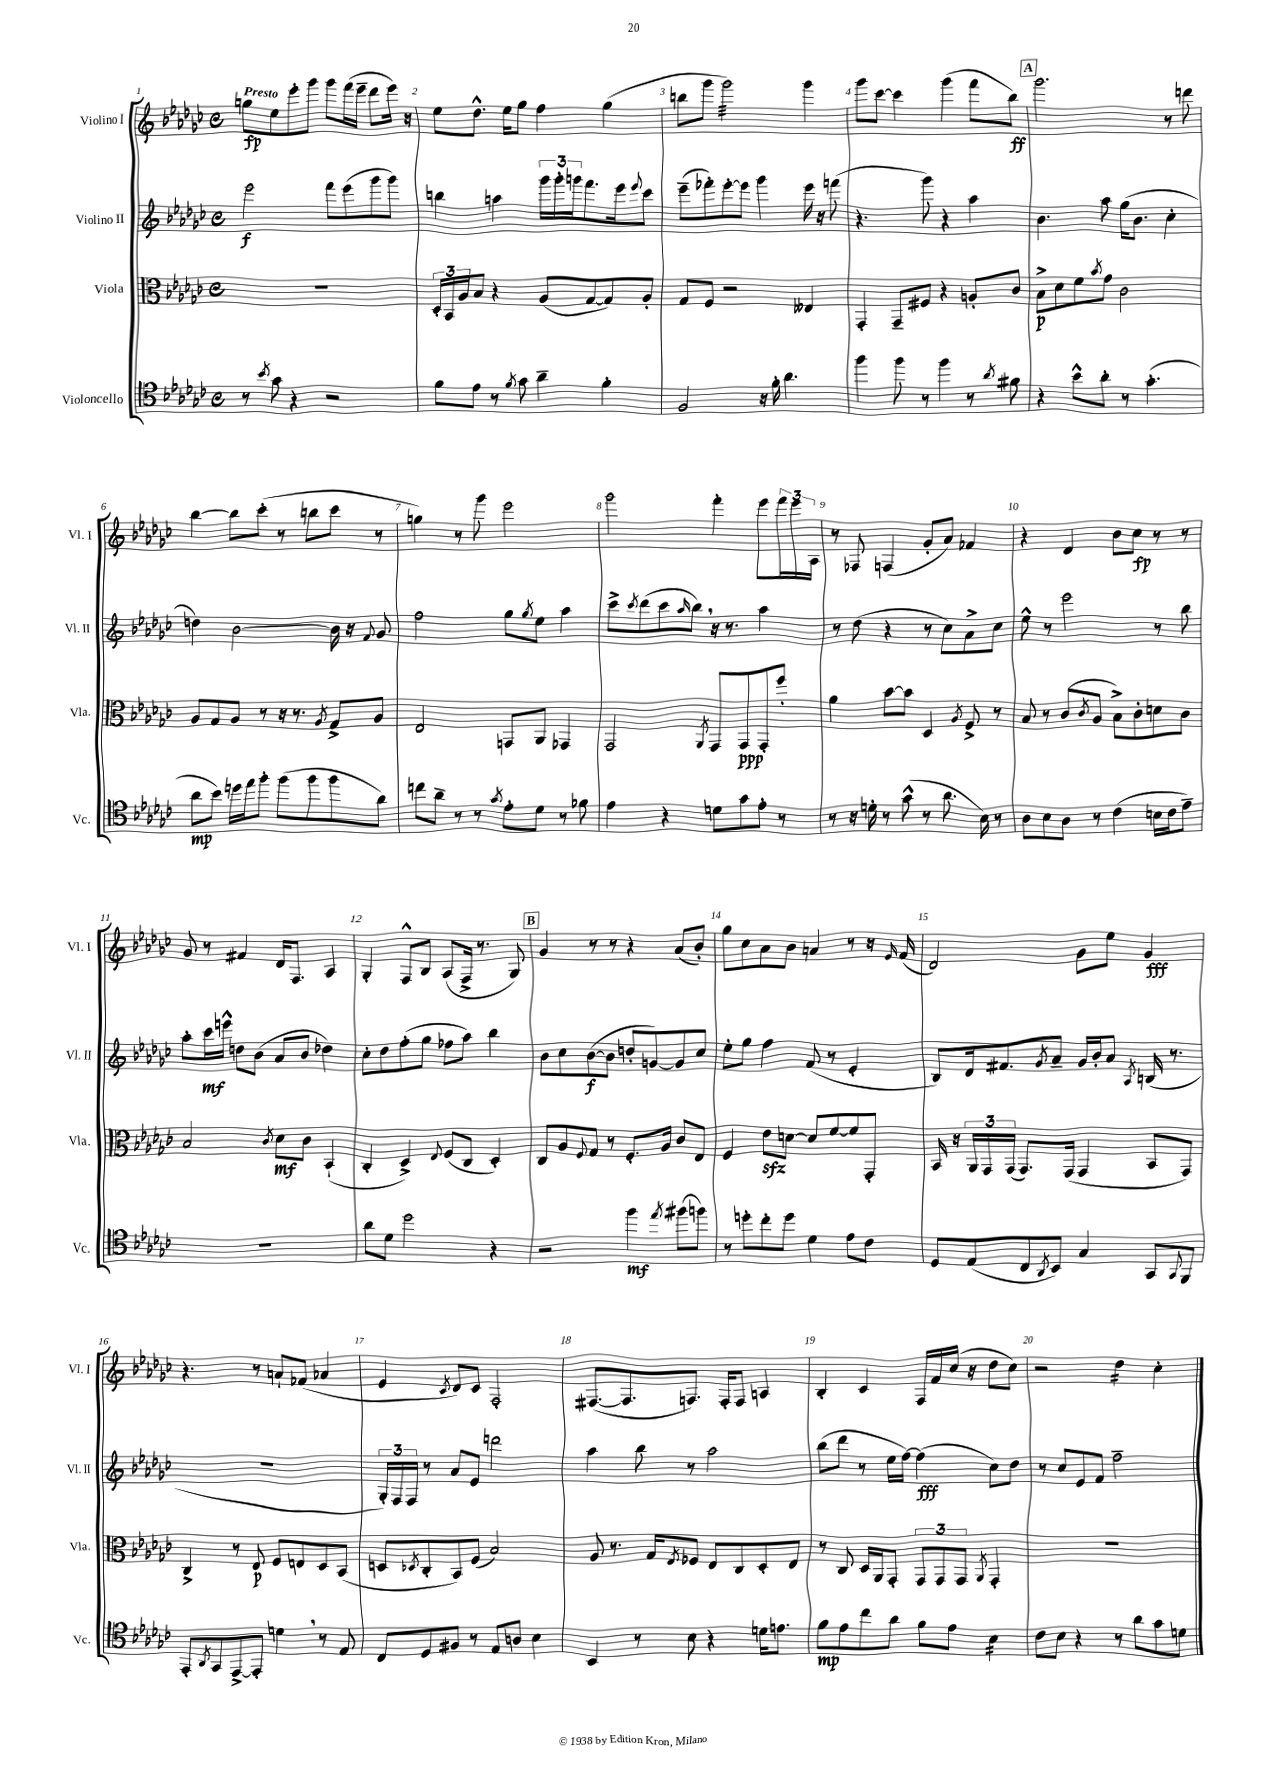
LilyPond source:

<<
\new StaffGroup <<
\new Staff = "s0" \with { instrumentName = "Violino I" shortInstrumentName = "Vl. I" } {
    \clef treble \key ges \major \defaultTimeSignature \time 4/4 \tempo "Presto"
    g''8\fp ees''8 ees'''8-. ges'''8 ges'''8 f'''16( ees'''16-- des'''8 ees'''16) r16 |
    ees''8 des''8.-^ ees''16 ges''8 f''4 ges''4( |
    b''8 ges'''8 ges'''2:32) ges'''4 |
    ges'''8 ces'''8~ ces'''4 ges'''4( f'''8 bes''8\ff) |
    \mark \markup { \box "A" } ges'''2. r8 d'''8 |
    bes''4~ bes''8 ces'''8-.( r8 b''8 ces'''8 r8 |
    g''4) r8 ges'''8 ees'''2 |
    ges'''2 f'''4-. ees'''8 \tuplet 3/2 { f'''16 ees'''16 aes16 } |
    r8 fes8 f4( ges'8-. aes'8) fes'4 |
    r4 des'4 bes'8 ces''8\fp r8 r8 |
    ges'8 r8 fis'4 des'16 f8. aes4 |
    ges4-. f8-^ bes8 aes8( f16-> r8. ges8) |
    \mark \markup { \box "B" } ges'4 r8 r8 r4 aes'8( bes'8-.) |
    ges''8 ces''8 aes'8 bes'8 a'4 r8 r16 \grace { ees'16 } f'16( |
    des'2) ges'8 ees''8 ges'4\fff |
    r4. r8 a'8-! fes'8( aes'4 |
    ees'4 \acciaccatura { ces'8 } des'8) ces'8 f2-. |
    fis8.~( fis8. f8.) f16-. f8 a4 |
    bes4-. ces'4 f16 f'16 ces''16( r16 des''8 ces''8) |
    r2 des''4:16 ces''4-. \bar "|." |
}
\new Staff = "s1" \with { instrumentName = "Violino II" shortInstrumentName = "Vl. II" } {
    \clef treble \key ges \major \defaultTimeSignature \time 4/4
    ees'''2\f f'''8 ees'''8( ges'''8 ges'''8) |
    b''4 a''4 \tuplet 3/2 { ges'''16 ges'''16-. g'''16 } f'''8. ees'''16 \appoggiatura { ees'''8 } ces'''8 |
    ees'''8--( fes'''8-.) ees'''8~-. ees'''8 ges'''4 ees'''16 r16 f'''8( |
    r4. ges'''8) r4 aes''4 |
    \mark \markup { \box "A" } bes'4. aes''8 ges''16( bes'8. ces''4-. |
    d''4) bes'2~ bes'16 r16 \appoggiatura { f'8 } ges'8 |
    f''2 ges''8 \acciaccatura { ges''8 } ees''8 aes''4 |
    ces'''8-> \acciaccatura { ces'''8 } des'''8( ces'''8 \grace { aes''16 } bes''8) \breathe r16 r8. aes''4 |
    r8 des''8( r4 r8 ces''8) aes'8-> ces''8 |
    ees''8-^ r8 ees'''2 r8 bes''8 |
    aes''8-. ces'''16\mf e'''16-^ d''8 bes'8( aes'8 bes'8 des''4) |
    ces''8-. des''8 f''8-.( ges''8 fes''8 aes''8) bes''4 |
    \mark \markup { \box "B" } bes'8 ces''8 bes'8~\f( bes'8 d''8-. g'8~) g'8 ces''8 |
    ees''8-. ges''8 f''4 f'8( r8 ees'4-. |
    bes8) des'16 fis'8. \acciaccatura { ges'8 } aes'8-- ges'16 bes'16-. aes'8 \acciaccatura { aes8 } b16( r8. |
    R1 |
    \tuplet 3/2 { ges16-.) f16 f16 } r8 aes'8 ees'8 d'''2 |
    aes''4 bes''8 r8 aes''2 |
    bes''8( des'''8 r8 ees''16 f''16~) f''4\fff( ces''8) des''8 |
    r8 ces''8 ees'8 f'8 f''2-- \bar "|." |
}
\new Staff = "s2" \with { instrumentName = "Viola" shortInstrumentName = "Vla." } {
    \clef alto \key ges \major \defaultTimeSignature \time 4/4
    R1 |
    \tuplet 3/2 { des16-. bes,16 aes16 } bes8 r4 aes8( ges8~ ges8) aes8-. |
    ges8 f8 r2 eeses4 |
    ges,4-. ges,8-- fis8 r4 a8-. ces'8 |
    \mark \markup { \box "A" } bes8->\p des'8 f'8 \acciaccatura { bes'8 } ges'8 ces'2 |
    aes8 ges8 aes8 r8 r16 r8. \acciaccatura { aes8 } ges8-> aes8 |
    ees2 g,8 aes,8 ges,4 |
    ges,2 \acciaccatura { aes,8 } ges,8 ges,8\ppp ges,8-. f''8-. |
    aes'4 bes'8~ bes'8 des4 \acciaccatura { aes8 } f8-> r8 |
    bes8 r8 ces'8( \acciaccatura { ces'8 } aes8 bes8->) ces'8-. d'8 ces'8 |
    bes2 \acciaccatura { ces'8 } des'8\mf ces'8 bes,4-!( |
    ces4-. des4->) \appoggiatura { ees8 } f8( ces8 des4-.) |
    \mark \markup { \box "B" } ces8 aes8 \appoggiatura { f8 } ges8 r8 f8.-. aes16 ces'8 ees8 |
    f4 ees'8\sfz d'8~ d'8 f'8~ f'8 ges,8-. |
    bes,16 r16 \tuplet 3/2 { aes,16 ges,16 ges,16( } ges,8.) ges,16( ges,4 bes,8 ges,8) |
    ces4-> r8 ees8\p f8 e8 des8 bes,8( |
    d8 \acciaccatura { des8 } ces8-. bes,8) f8( bes2) |
    aes8 r8. ges16 \acciaccatura { ees8 } fes8 ees8 ces8 des8-. ees8 |
    r8 ces8 des16 aes,16 ges,8-. \tuplet 3/2 { ges,8 ges,8 ges,8 } \acciaccatura { aes,8 } ges,4-. |
    R1 \bar "|." |
}
\new Staff = "s3" \with { instrumentName = "Violoncello" shortInstrumentName = "Vc." } {
    \clef tenor \key ges \major \defaultTimeSignature \time 4/4
    r8 \acciaccatura { bes'8 } ges'8 r4 r2 |
    f'8 ees'8 r8 \acciaccatura { f'8 } ges'8 aes'4-- f'4-. |
    f2 r16 f'16-. aes'4. |
    f''4 f''8 r8 f''4 r8 \acciaccatura { aes'8 } fis'8 |
    \mark \markup { \box "A" } r4 bes'8-^ aes'8-. r8 ges'4.-.( |
    aes'8\mp bes'8) d''16 ees''16 f''8-. f''8( f''8 f''8 aes'8) |
    c''8 aes'8-- r8 r8 \acciaccatura { ges'8 } ees'8-. des'8 r8 fes'8 |
    ees'4 r4 d'8 ges'8 ees'8-. r8 |
    r8 r16 d'16-. r8 ges'8-^( r8 aes'8. bes16) r8 |
    aes8 bes8 aes8 r8 ces'4( b16 ces'16 ees'8--) |
    R1 |
    aes'8 des'8 des''2 r4 |
    \mark \markup { \box "B" } r2 f''4\mf \acciaccatura { ees''8 } fis''8( f''8) |
    r8 d''8-. ces''8-. d''8 des'4 ees'8 ces'8 |
    des8 ees8( ces8 \acciaccatura { aes,8 } bes,8) ges4 ges,8 \appoggiatura { ges,8 } f,8 |
    ees,8-. \acciaccatura { aes,8 } ges,8 ees,8~-> ees,8-. d'4 \breathe r8 ees8 |
    ces8 des8 fis8 r8 ees8 a8 bes4 |
    bes,4 r8 bes8 r4 d'16 e'8. |
    f'8\mp ees'8 ces''8 aes'8 f'8 ees'8 bes4:16 |
    ces'8 bes8 r4 r8 aes'8 ges'8 d'8 \bar "|." |
}
>>
>>
\layout { \context { \Score \override BarNumber.break-visibility = ##(#f #t #t) barNumberVisibility = #all-bar-numbers-visible } }
